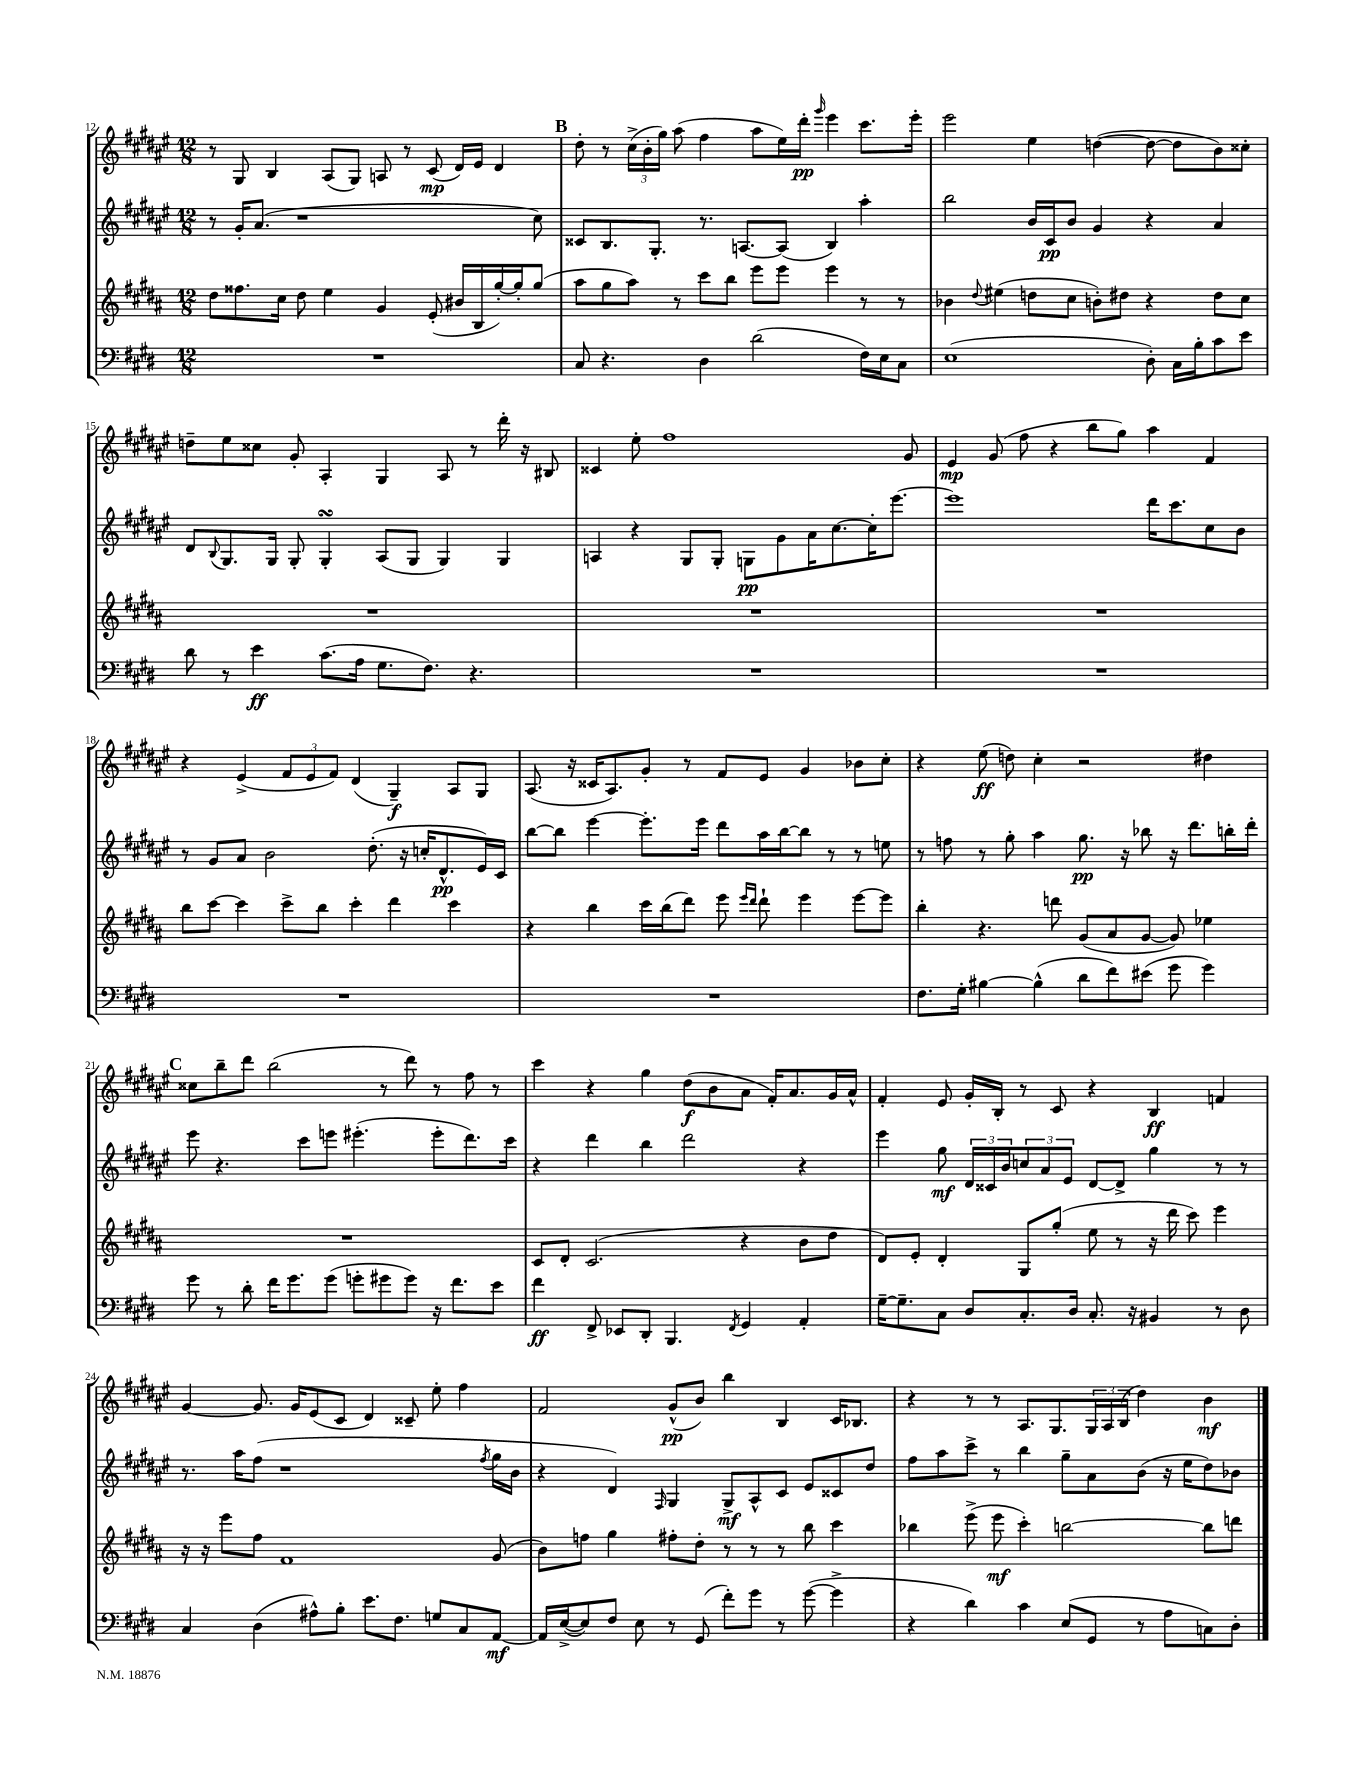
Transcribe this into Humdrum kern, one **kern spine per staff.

**kern	**dynam	**kern	**dynam	**kern	**dynam	**kern	**dynam
*part4	*part4	*part3	*part3	*part2	*part2	*part1	*part1
*staff4	*staff4	*staff3	*staff3	*staff2	*staff2	*staff1	*staff1
*clefF4	*	*clefG2	*	*clefG2	*	*clefG2	*
*k[f#c#g#d#]	*	*k[f#c#g#d#a#]	*	*k[f#c#g#d#a#e#]	*	*k[f#c#g#d#a#e#]	*
*M12/8	*	*M12/8	*	*M12/8	*	*M12/8	*
=12	=12	=12	=12	=12	=12	=12	=12
1.r	.	8dd#\L	.	8r	.	8r	.
.	.	8.ff##X\	.	16g#'/KL	.	8G#/	.
.	.	.	.	(8.a#/J	.	.	.
.	.	.	.	.	.	4B/	.
.	.	16cc#\Jk	.	.	.	.	.
.	.	8dd#\	.	1r	.	.	.
.	.	4ee\	.	.	.	(8A#/L	.
.	.	.	.	.	.	8G#/J)	.
.	.	4g#/	.	.	.	8An/	.
.	.	.	.	.	.	8r	.
.	.	(8e'/	.	.	.	(8c#/	mp
.	.	16b#X/LL	.	.	.	16d#/LL)	.
.	.	16B/	.	.	.	16e#/JJ	.
.	.	[16gg#'/)	.	.	.	4d#/	.
.	.	16gg#'/J]	.	.	.	.	.
.	.	(8gg#/J	.	8cc#\)	.	.	.
!!LO:REH:place=s1:t=B
=13	=13	=13	=13	=13	=13	=13	=13
8C#/	.	8aa#\L	.	8c##X/L	.	8dd#'\	.
4.r	.	8gg#\	.	8.B/	.	8r	.
.	.	8aa#\J)	.	.	.	(24cc#^\LL	.
.	.	.	.	.	.	24b'\	.
.	.	.	.	8.G#'/J	.	.	.
.	.	.	.	.	.	24gg#\JJ)	.
.	.	8r	.	.	.	(8aa#\	.
4D#\	.	8ccc#\L	.	8.r	.	4ff#\	.
.	.	8bb\J	.	.	.	.	.
.	.	.	.	[8.An/L	.	.	.
(2d#\	.	8eee\L	.	.	.	8aa#\L	.
.	.	8eee\J	.	(8A/J]	.	16ee#\L)	.
.	.	.	.	.	.	16ddd#'\JJ	pp
.	.	.	.	.	.	16qqggg#/	.
.	.	4eee\	.	4B/)	.	4eee#\	.
16F#\LL)	.	8r	.	4aa#'\	.	8.ccc#\L	.
16E\J	.	.	.	.	.	.	.
8C#\J	.	8r	.	.	.	.	.
.	.	.	.	.	.	16eee#'\Jk	.
=14	=14	=14	=14	=14	=14	=14	=14
(1E	.	4b-X\	.	2bb\	.	2eee#\	.
.	.	8qqdd#/	.	.	.	.	.
.	.	(4ee#X\	.	.	.	.	.
.	.	8ddn\L	.	16b/LL	.	4ee#\	.
.	.	.	.	16c#/J	pp	.	.
.	.	8cc#\J	.	8b/J	.	.	.
.	.	8bn'\L)	.	4g#/	.	([4ddn\	.
.	.	8dd#X\J	.	.	.	.	.
8D#'\)	.	4r	.	4r	.	8dd\_	.
16C#\LL	.	.	.	.	.	8dd\L]	.
16B'\J	.	.	.	.	.	.	.
8c#\	.	8dd#\L	.	4a#/	.	8b\)	.
8e\J	.	8cc#\J	.	.	.	8cc##X'\J	.
!!LO:LB:g=z
=15	=15	=15	=15	=15	=15	=15	=15
8d#\	.	1.r	.	8d#/L	.	8ddn~\L	.
.	.	.	.	8qqB/	.	.	.
8r	.	.	.	8.G#/	.	8ee#\	.
4e\	ff	.	.	.	.	8cc##X\J	.
.	.	.	.	16G#/Jk	.	.	.
.	.	.	.	8G#'/	.	8g#'/	.
(8.c#\L	.	.	.	4G#sSSS'/	.	4A#'/	.
16A\Jk	.	.	.	.	.	.	.
8.G#\L	.	.	.	(8A#/L	.	4G#/	.
.	.	.	.	8G#/J	.	.	.
8.F#\J)	.	.	.	.	.	.	.
.	.	.	.	4G#/)	.	8A#/	.
4.r	.	.	.	.	.	8r	.
.	.	.	.	4G#/	.	16ddd#'\	.
.	.	.	.	.	.	16r	.
.	.	.	.	.	.	8B#X/	.
=16	=16	=16	=16	=16	=16	=16	=16
1.r	.	1.r	.	4An/	.	4c##X/	.
.	.	.	.	4r	.	8ee#'\	.
.	.	.	.	.	.	1ff#	.
.	.	.	.	8G#/L	.	.	.
.	.	.	.	8G#'/J	.	.	.
.	.	.	.	8Gn\L	pp	.	.
.	.	.	.	8g#\	.	.	.
.	.	.	.	16a#\K	.	.	.
.	.	.	.	[8.cc#\	.	.	.
.	.	.	.	16cc#'\K]	.	.	.
.	.	.	.	[8.eee#\J	.	.	.
.	.	.	.	.	.	8g#/	.
=17	=17	=17	=17	=17	=17	=17	=17
1.r	.	1.r	.	1eee#]	.	4e#/	mp
.	.	.	.	.	.	(8g#/	.
.	.	.	.	.	.	8ff#\	.
.	.	.	.	.	.	4r	.
.	.	.	.	.	.	8bb\L	.
.	.	.	.	.	.	8gg#\J)	.
.	.	.	.	16ddd#\KL	.	4aa#\	.
.	.	.	.	8.ccc#\	.	.	.
.	.	.	.	8cc#\	.	4f#/	.
.	.	.	.	8b\J	.	.	.
!!LO:LB:g=z
=18	=18	=18	=18	=18	=18	=18	=18
1.r	.	8bb\L	.	8r	.	4r	.
.	.	[8ccc#\J	.	8g#/L	.	.	.
.	.	4ccc#\]	.	8a#/J	.	(4e#^/	.
.	.	.	.	2b\	.	.	.
.	.	8ccc#^\L	.	.	.	12f#/L	.
.	.	.	.	.	.	12e#/	.
.	.	8bb\J	.	.	.	.	.
.	.	.	.	.	.	12f#/J)	.
.	.	4ccc#'\	.	.	.	(4d#/	.
.	.	.	.	(8.dd#'\	.	.	.
.	.	4ddd#\	.	.	.	4G#~/)	f
.	.	.	.	16r	.	.	.
.	.	.	.	16ccn'/KL	.	.	.
.	.	.	.	8.d#^^/	pp	.	.
.	.	4ccc#\	.	.	.	8A#/L	.
.	.	.	.	16e#/L)	.	8G#/J	.
.	.	.	.	16c#/JJ	.	.	.
=19	=19	=19	=19	=19	=19	=19	=19
1.r	.	4r	.	[8bb\L	.	(8.A#/	.
.	.	.	.	8bb\J]	.	.	.
.	.	.	.	.	.	16r	.
.	.	4bb\	.	[4eee#\	.	16c##X/KL	.
.	.	.	.	.	.	8.A#/)	.
.	.	16ccc#\LL	.	8.eee#'\L]	.	8g#'/J	.
.	.	(16bb\J	.	.	.	.	.
.	.	8ddd#\J)	.	.	.	8r	.
.	.	.	.	16eee#\Jk	.	.	.
.	.	8eee\	.	8ddd#\L	.	8f#/L	.
.	.	16qqeee/LL	.	.	.	.	.
.	.	16qqddd#/JJ	.	.	.	.	.
.	.	8ddd#`\	.	16aa#\L	.	8e#/J	.
.	.	.	.	[16bb\J	.	.	.
.	.	4eee\	.	8bb\J]	.	4g#/	.
.	.	.	.	8r	.	.	.
.	.	[8eee\L	.	8r	.	8b-X\L	.
.	.	8eee\J]	.	8een\	.	8cc#'\J	.
=20	=20	=20	=20	=20	=20	=20	=20
8.F#\L	.	4bb'\	.	8r	.	4r	.
.	.	.	.	8ffn\	.	.	.
16G#'\Jk	.	.	.	.	.	.	.
[4B#X\	.	4.r	.	8r	.	(8ee#\	ff
.	.	.	.	8gg#'\	.	8ddn\)	.
(4B#^^\]	.	.	.	4aa#\	.	4cc#'\	.
.	.	8dddn\	.	.	.	.	.
8d#\L	.	(8g#/L	.	8.gg#\	pp	2r	.
8f#\)	.	8a#/	.	.	.	.	.
.	.	.	.	16r	.	.	.
(8e#X\J	.	[8g#/J	.	8bb-X\	.	.	.
8g#\	.	8g#/])	.	16r	.	.	.
.	.	.	.	8.ddd#\L	.	.	.
4g#\)	.	4ee-X\	.	.	.	4dd#X\	.
.	.	.	.	16bbn'\L	.	.	.
.	.	.	.	16ddd#'\JJ	.	.	.
!!LO:LB:g=z
!!LO:REH:place=s1:t=C
=21	=21	=21	=21	=21	=21	=21	=21
8g#\	.	1.r	.	8eee#\	.	8cc##X\L	.
8r	.	.	.	4.r	.	8bb~\	.
8d#'\	.	.	.	.	.	8ddd#\J	.
16f#\KL	.	.	.	.	.	(2bb\	.
8.g#\	.	.	.	.	.	.	.
.	.	.	.	8ccc#\L	.	.	.
(8g#\J	.	.	.	8eeen\J	.	.	.
8gn'\L	.	.	.	(4.eee#X'\	.	.	.
8g#X\	.	.	.	.	.	8r	.
8g#\J)	.	.	.	.	.	8ddd#\)	.
16r	.	.	.	8eee#'\L	.	8r	.
8.f#\L	.	.	.	.	.	.	.
.	.	.	.	8.ddd#\)	.	8ff#\	.
8e\J	.	.	.	.	.	8r	.
.	.	.	.	16ccc#\Jk	.	.	.
=22	=22	=22	=22	=22	=22	=22	=22
4f#\	ff	8c#/L	.	4r	.	4ccc#\	.
.	.	8d#'/J	.	.	.	.	.
8FF#^/	.	(2.c#/	.	4ddd#\	.	4r	.
8EE-X/L	.	.	.	.	.	.	.
8DD#'/J	.	.	.	4bb\	.	4gg#\	.
4.BBB/	.	.	.	.	.	.	.
.	.	.	.	2ddd#\	.	(8dd#\L	f
.	.	.	.	.	.	8b\	.
8qFF#/	.	.	.	.	.	.	.
4GG#/	.	4r	.	.	.	8a#\J	.
.	.	.	.	.	.	16f#'/KL)	.
.	.	.	.	.	.	8.a#/	.
4AA'/	.	8b\L	.	4r	.	.	.
.	.	8dd#\J	.	.	.	16g#/L	.
.	.	.	.	.	.	16a#^^/JJ	.
=23	=23	=23	=23	=23	=23	=23	=23
[16G#~\KL	.	8d#/L)	.	4eee#\	.	4f#'/	.
8.G#~\]	.	.	.	.	.	.	.
.	.	8e'/J	.	.	.	.	.
8C#\J	.	4d#'/	.	8gg#\	mf	8e#/	.
8D#/L	.	.	.	24d#/LL	.	16g#'/LL	.
.	.	.	.	24c##X/	.	.	.
.	.	.	.	.	.	16B'/JJ	.
.	.	.	.	24b/J	.	.	.
8.C#'/	.	8G#/L	.	12ccn/	.	8r	.
.	.	.	.	12a#/	.	.	.
.	.	(8gg#'/J	.	.	.	8c#/	.
.	.	.	.	12e#/J	.	.	.
16D#/Jk	.	.	.	.	.	.	.
8.C#'/	.	8ee\	.	[8d#/L	.	4r	.
.	.	8r	.	8d#^/J]	.	.	.
16r	.	.	.	.	.	.	.
4BB#X/	.	16r	.	4gg#\	.	4B/	ff
.	.	16ddd#\	.	.	.	.	.
.	.	8ccc#\)	.	.	.	.	.
8r	.	4eee\	.	8r	.	4fn/	.
8D#\	.	.	.	8r	.	.	.
!!LO:LB:g=z
=24	=24	=24	=24	=24	=24	=24	=24
4C#/	.	16r	.	8.r	.	[4g#/	.
.	.	16r	.	.	.	.	.
.	.	8eee\L	.	.	.	.	.
.	.	.	.	16aa#\KL	.	.	.
(4D#\	.	8ff#\J	.	(8ff#\J	.	8.g#/]	.
.	.	1f#	.	1r	.	.	.
.	.	.	.	.	.	16g#/KL	.
8A#X^^\L)	.	.	.	.	.	(8e#/	.
8B'\J	.	.	.	.	.	8c#/J	.
8.e\L	.	.	.	.	.	4d#/)	.
8.F#\J	.	.	.	.	.	.	.
.	.	.	.	.	.	8c##X~/	.
8Gn/L	.	.	.	.	.	8ee#'\	.
8C#/	.	.	.	.	.	4ff#\	.
.	.	.	.	8qff#/	.	.	.
[8AA/J	mf	(8g#/	.	16gg#\LL	.	.	.
.	.	.	.	16b\JJ	.	.	.
=25	=25	=25	=25	=25	=25	=25	=25
16AA/LL]	.	8b\L)	.	4r	.	2f#/	.
([16E^/J	.	.	.	.	.	.	.
8E/])	.	8ffn\J	.	.	.	.	.
8F#/J	.	4gg#\	.	4d#/)	.	.	.
8E\	.	.	.	.	.	.	.
.	.	.	.	16qqF#/	.	.	.
8r	.	8ff#X'\L	.	4G#/	.	(8g#^^/L	pp
(8GG#/	.	8dd#'\J	.	.	.	8b/J)	.
8f#'\L)	.	8r	.	8G#^/L	mf	4bb\	.
8g#\J	.	8r	.	8A#^^/	.	.	.
8r	.	8r	.	8c#/J	.	4B/	.
([8g#\	.	8bb\	.	8e#/L	.	.	.
4g#^\]	.	4ccc#\	.	8c##X/	.	16c#/KL	.
.	.	.	.	.	.	8.B-X/J	.
.	.	.	.	8dd#/J	.	.	.
=26	=26	=26	=26	=26	=26	=26	=26
4r	.	4bb-X\	.	8ff#\L	.	4r	.
.	.	.	.	8aa#\	.	.	.
4d#\)	.	(8eee^\	.	8ccc#^\J	.	8r	.
.	.	8eee\	mf	8r	.	8r	.
4c#\	.	4ccc#'\)	.	4bb\	.	8.A#/L	.
.	.	.	.	.	.	8.G#/	.
(8E/L	.	[2bbn\	.	8gg#~\L	.	.	.
8GG#/J	.	.	.	8a#\	.	24G#/L	.
.	.	.	.	.	.	24A#/	.
.	.	.	.	.	.	(24B/JJ	.
8r	.	.	.	(8b\J	.	4dd#\)	.
8A\L	.	.	.	16r	.	.	.
.	.	.	.	16ee#\KL	.	.	.
8Cn\)	.	8bb\L]	.	8dd#\)	.	4b\	mf
8D#'\J	.	8dddn\J	.	8b-X\J	.	.	.
==	==	==	==	==	==	==	==
*-	*-	*-	*-	*-	*-	*-	*-
